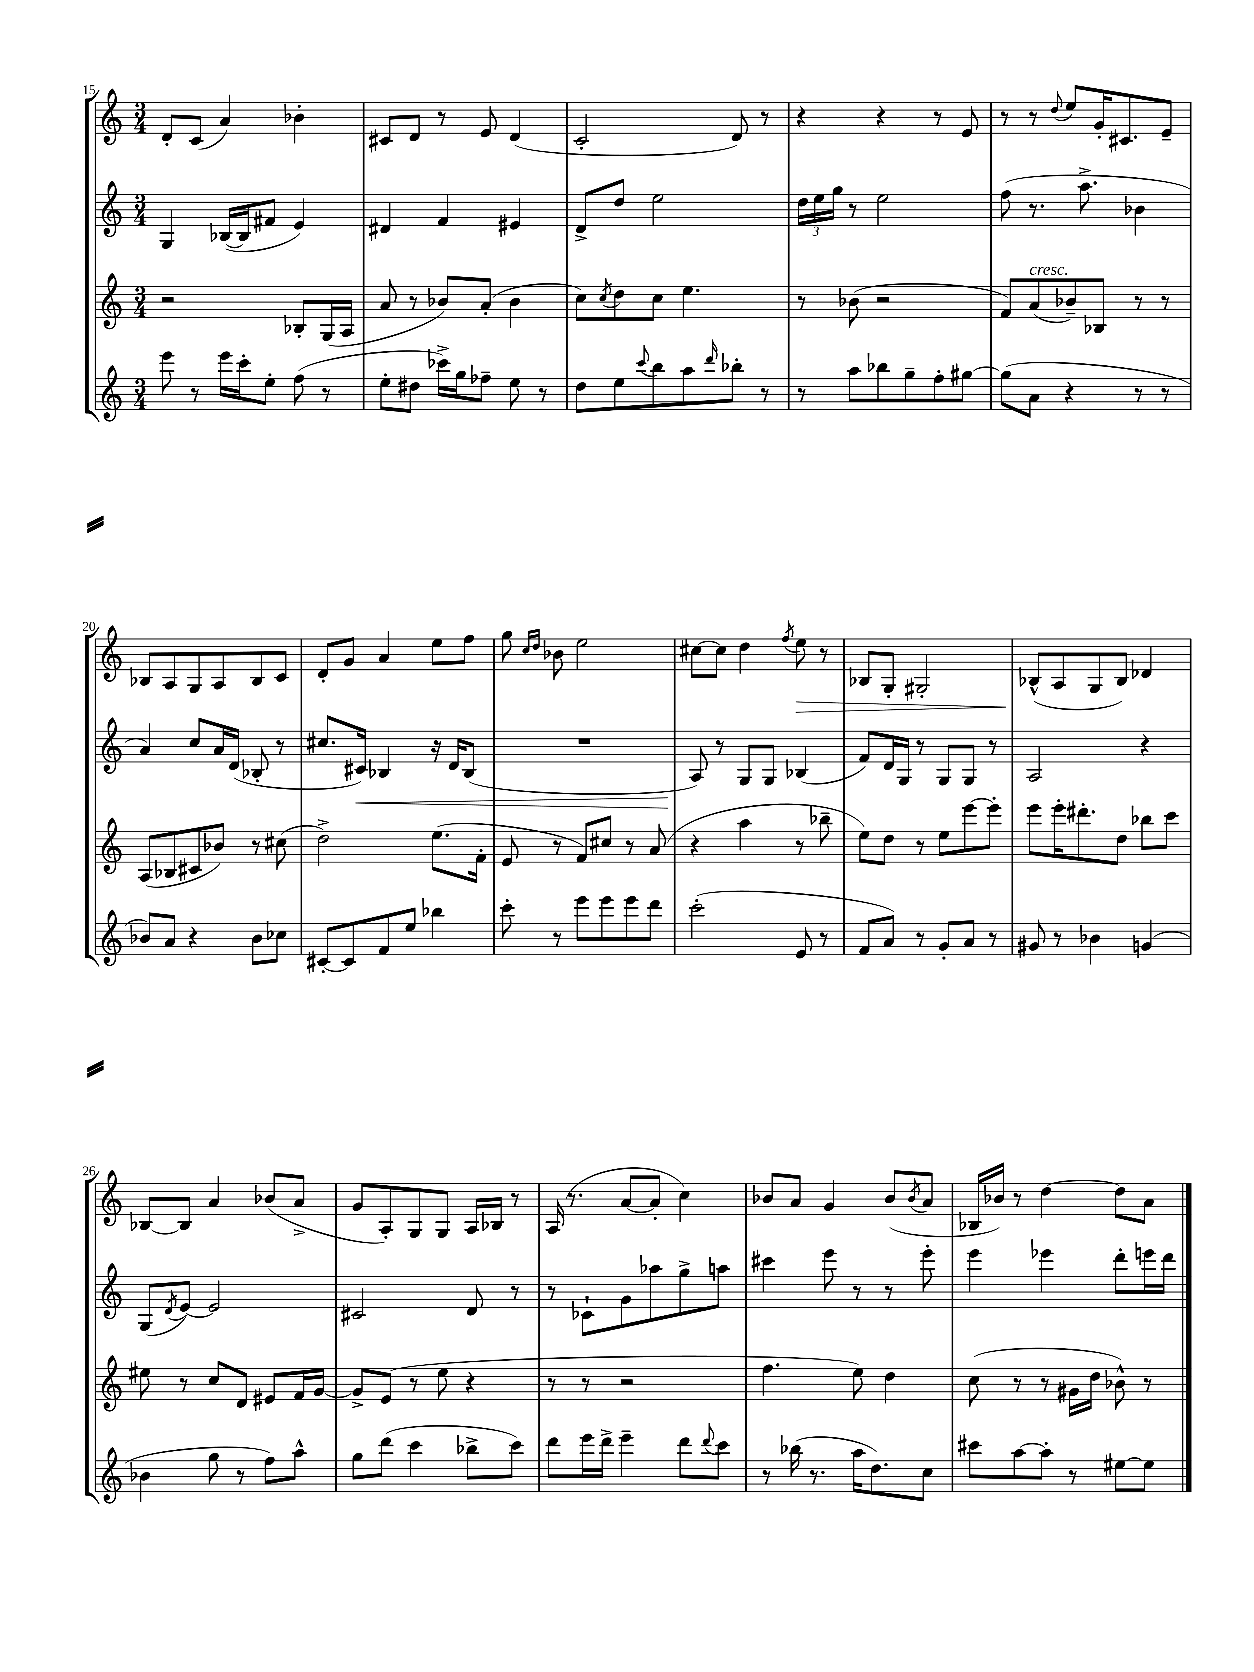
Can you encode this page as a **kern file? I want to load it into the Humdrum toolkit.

**kern	**kern	**kern	**dynam	**kern	**dynam
*part4	*part3	*part2	*part2	*part1	*part1
*staff4	*staff3	*staff2	*staff2	*staff1	*staff1
*clefG2	*clefG2	*clefG2	*	*clefG2	*
*k[]	*k[]	*k[]	*	*k[]	*
*M3/4	*M3/4	*M3/4	*	*M3/4	*
=15	=15	=15	=15	=15	=15
8eee\	2r	4G/	.	8d'/L	.
8r	.	.	.	(8c/J	.
16eee\LL	.	([16B-X/LL	.	4a/)	.
16ccc'\J	.	16B-/J]	.	.	.
8ee'\J	.	8f#X/J	.	.	.
(8ff\	8B-X'/L	4e/)	.	4b-X'\	.
8r	(16G/L	.	.	.	.
.	16A/JJ	.	.	.	.
=16	=16	=16	=16	=16	=16
8ee'\L	8a/	4d#X/	.	8c#X/L	.
8dd#X\J	8r	.	.	8d/J	.
16ccc-X^\LL)	8b-X/L)	4f/	.	8r	.
16gg\J	.	.	.	.	.
8ff-X~\J	(8a'/J	.	.	8e/	.
8ee\	4b-\	4e#X/	.	(4d/	.
8r	.	.	.	.	.
=17	=17	=17	=17	=17	=17
8dd\L	8cc\L)	8d^/L	.	2c'/	.
.	8qcc/	.	.	.	.
8ee\	8dd\	8dd/J	.	.	.
8qqccc/	.	.	.	.	.
8bb\	8cc\J	2ee\	.	.	.
8aa\	4.ee\	.	.	.	.
16qqddd/	.	.	.	.	.
8bb-X'\J	.	.	.	8d/)	.
8r	.	.	.	8r	.
=18	=18	=18	=18	=18	=18
8r	8r	24dd\LL	.	4r	.
.	.	24ee\	.	.	.
.	.	24gg\JJ	.	.	.
8aa\L	(8b-X\	8r	.	.	.
8bb-X\	2r	2ee\	.	4r	.
8gg~\	.	.	.	.	.
8ff'\	.	.	.	8r	.
[8gg#X\J	.	.	.	8e/	.
=19	=19	=19	=19	=19	=19
(8gg#\L]	8f/L)	(8ff\	.	8r	.
!	!LO:TX:a:i:t=cresc.	!	!	!	!
8a\J	(8a/	8.r	.	8r	.
.	.	.	.	8qqdd/	.
4r	8b-X~/)	.	.	8ee/L	.
.	.	8.aa^\	.	.	.
.	8B-X/J	.	.	16g'/K	.
.	.	.	.	8.c#X/	.
8r	8r	4b-X\	.	.	.
8r	8r	.	.	8e~/J	.
!!LO:LB:g=z
=20	=20	=20	=20	=20	=20
8b-X/L)	(8A/L	4a/)	.	8B-X/L	.
8a/J	8B-X/	.	.	8A/	.
4r	8c#X/	8cc/L	.	8G/	.
.	8b-X/J)	16a/L	.	8A/	.
.	.	(16d/JJ	.	.	.
8b-\L	8r	8B-X'/	.	8B-/	.
8cc-X\J	(8cc#X\	8r	.	8c/J	.
=21	=21	=21	=21	=21	=21
[8c#X'/L	2dd^\)	8.cc#X/L	.	8d'/L	.
8c#/]	.	.	.	8g/J	.
!	!	!	!LO:HP:b	!	!
.	.	16c#X/Jk)	<	.	.
8f/	.	4B-X/	.	4a/	.
8ee/J	.	.	.	.	.
4bb-X\	(8.ee\L	16r	.	8ee\L	.
.	.	16d/KL	.	.	.
.	.	(8B-/J	.	8ff\J	.
.	16f'\Jk	.	.	.	.
=22	=22	=22	=22	=22	=22
8ccc'\	8e/	2.r	.	8gg\	.
.	.	.	.	16qqcc/LL	.
.	.	.	.	16qqdd/JJ	.
8r	8r	.	.	8b-X\	.
8eee\L	8f/L)	.	.	2ee\	.
8eee\	8cc#X/J	.	.	.	.
8eee\	8r	.	.	.	.
8ddd\J	(8a/	.	.	.	.
=23	=23	=23	=23	=23	=23
(2ccc'\	4r	8A/)	.	[8cc#X\L	.
.	.	8r	[	8cc#\J]	.
.	4aa\	8G/L	.	4dd\	.
.	.	8G/J	.	.	.
.	.	.	.	8qff/	.
!	!	!	!	!	!LO:HP:b
8e/	8r	(4B-X/	.	8ee\	>
8r	8bb-X~\	.	.	8r	.
=24	=24	=24	=24	=24	=24
8f/L	8ee\L)	8f/L)	.	8B-X/L	.
8a/J)	8dd\J	16d/L	.	8G'/J	.
.	.	16G/JJ	.	.	.
8r	8r	8r	.	2G#X'/	.
8g'/L	8ee\L	8G/L	.	.	.
8a/J	[8eee\	8G/J	.	.	.
8r	8eee'\J]	8r	.	.	.
=25	=25	=25	=25	=25	=25
8g#X/	8eee\L	2A/	.	(8B-X^^/L	.
8r	16eee'\K	.	.	8A/	]
.	8.ddd#X'\	.	.	.	.
4b-X\	.	.	.	8G/	.
.	8dd\J	.	.	8B-/J)	.
(4gn/	8bb-X\L	4r	.	4d-X/	.
.	8ccc\J	.	.	.	.
!!LO:LB:g=z
=26	=26	=26	=26	=26	=26
4b-X\	8ee#X\	(8G/L	.	[8B-X/L	.
.	.	8qd/	.	.	.
.	8r	[8e/J)	.	8B-/J]	.
8gg\	8cc/L	2e/]	.	4a/	.
8r	8d/J	.	.	.	.
8ff\L)	8e#X/L	.	.	(8b-X/L	.
8aa^^\J	16f/L	.	.	8a^/J	.
.	[16g/JJ	.	.	.	.
=27	=27	=27	=27	=27	=27
8gg\L	8g^/L]	2c#X/	.	8g/L	.
(8ddd\J	(8e/J	.	.	8A'/)	.
4ccc\	8r	.	.	8G/	.
.	8ee\	.	.	8G/J	.
8bb-X^\L	4r	8d/	.	16A/LL	.
.	.	.	.	16B-X/JJ	.
8ccc\J)	.	8r	.	8r	.
=28	=28	=28	=28	=28	=28
8ddd\L	8r	8r	.	(16A/	.
.	.	.	.	8.r	.
16eee\L	8r	8c-X`\L	.	.	.
16ddd^\JJ	.	.	.	.	.
4eee~\	2r	8g\	.	[8a/L	.
.	.	8aa-X\	.	8a'/J]	.
8ddd\L	.	8gg^\	.	4cc\)	.
8qqddd/	.	.	.	.	.
8ccc\J	.	8aan\J	.	.	.
=29	=29	=29	=29	=29	=29
8r	4.ff\	4ccc#X\	.	8b-X/L	.
(16bb-X\	.	.	.	8a/J	.
8.r	.	.	.	.	.
.	.	8eee\	.	4g/	.
16aa\KL	8ee\)	8r	.	.	.
8.dd\)	.	.	.	.	.
.	4dd\	8r	.	(8b-/L	.
.	.	.	.	8qb-/	.
8cc\J	.	8eee'\	.	8a/J	.
=30	=30	=30	=30	=30	=30
8ccc#X\L	(8cc\	4eee\	.	16B-X/LL	.
.	.	.	.	16b-X/JJ)	.
[8aa\	8r	.	.	8r	.
8aa'\J]	8r	4eee-X\	.	[4dd\	.
8r	16g#X\LL	.	.	.	.
.	16dd\JJ	.	.	.	.
[8ee#X\L	8b-X^^\)	8ddd'\L	.	8dd\L]	.
8ee#\J]	8r	16eeen\L	.	8a\J	.
.	.	16ddd\JJ	.	.	.
==	==	==	==	==	==
*-	*-	*-	*-	*-	*-
